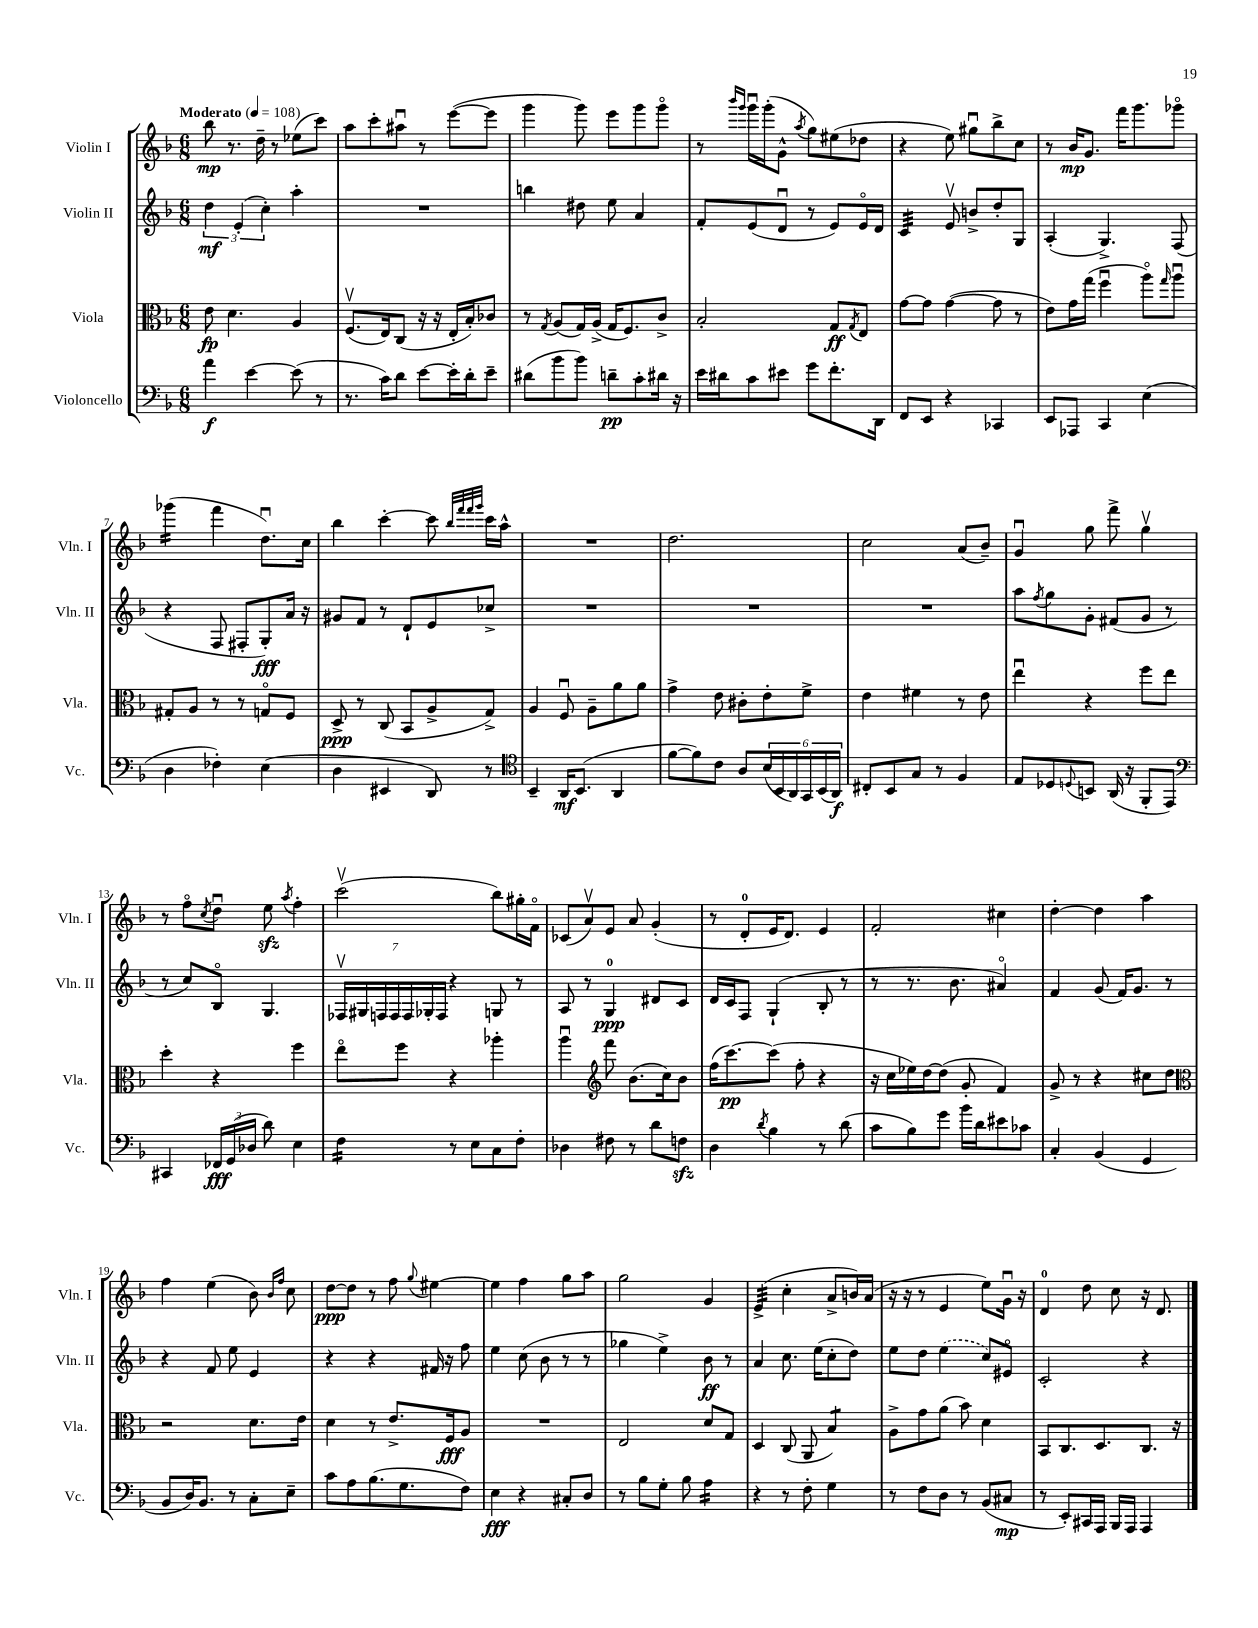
<<
\new StaffGroup <<
\new Staff = "s0" \with { instrumentName = "Violin I" shortInstrumentName = "Vln. I" } {
    \clef treble \key f \major \numericTimeSignature \time 6/8 \tempo "Moderato" 4 = 108
    bes''8\mp r8. d''16-- r8 ees''8( c'''8) |
    a''8 c'''8-. ais''8\downbow r8 e'''8~( e'''8 |
    g'''4 g'''8) e'''8 g'''8 g'''8\flageolet |
    r8 \grace { bes'''16 g'''16 } g'''16\downbow g'''16-.( g'8-^ \acciaccatura { a''8 } g''8) eis''8( des''8 |
    r4 e''8) gis''8\downbow bes''8-> c''8 |
    r8 bes'16\mp g'8. f'''16 g'''8. ges'''8\flageolet |
    ges'''4:16( f'''4 d''8.\downbow) c''16 |
    bes''4 c'''4~-. c'''8 \grace { bes''32 f'''32 f'''32 g'''32 } c'''16 a''16-^ |
    R2. |
    d''2. |
    c''2 a'8( bes'8--) |
    g'4\downbow g''8 f'''8-> g''4\upbow |
    r8 f''8\flageolet \acciaccatura { c''8 } d''8\downbow e''8\sfz \acciaccatura { a''8 } f''4-. |
    c'''2\upbow( bes''8) gis''16-. f'16\flageolet |
    ces'8( a'8\upbow) e'8 a'8 g'4-.( |
    r8 d'8-0-. e'16 d'8.) e'4 |
    f'2-. cis''4 |
    d''4~-. d''4 a''4 |
    f''4 e''4( bes'8) \grace { bes'16 f''16 } c''8 |
    d''8~\ppp d''8 r8 f''8 \appoggiatura { g''8 } eis''4~ |
    eis''4 f''4 g''8 a''8 |
    g''2 g'4 |
    e'4:32->( c''4-. a'8-> b'16) a'16( |
    r16 r16 r8 e'4 e''8) g'16\downbow r16 |
    d'4-0 d''8 c''8 r16 d'8. \bar "|." |
}
\new Staff = "s1" \with { instrumentName = "Violin II" shortInstrumentName = "Vln. II" } {
    \clef treble \key f \major \numericTimeSignature \time 6/8
    \tuplet 3/2 { d''4\mf e'4-.( c''4-.) } a''4-. |
    R2. |
    b''4 dis''8 e''8 a'4 |
    f'8-. e'8( d'8\downbow r8 e'8) e'16\flageolet d'16 |
    c'4:32 e'8\upbow b'8-> d''8-. g8 |
    a4-.( g4.->) f8( |
    r4 f8 fis8-. g8-.\fff) a'16 r16 |
    gis'8 f'8 r8 d'8-! e'8 ces''8-> |
    R2. |
    R2. |
    R2. |
    a''8 \acciaccatura { f''8 } g''8 g'8-. fis'8( g'8 r8 |
    r8 c''8) bes8\flageolet g4. |
    \tuplet 7/4 { fes16\upbow gis16 f16 f16 f16 ges16-. f16 } r4 g8 r8 |
    a8 r8 g4-0\ppp dis'8 c'8 |
    d'16 c'16 f8 g4-!( bes8-. r8 |
    r8 r8. bes'8. ais'4\flageolet) |
    f'4 g'8( f'16) g'8. r8 |
    r4 f'8 e''8 e'4 |
    r4 r4 fis'16 r16 f''8 |
    e''4 c''8( bes'8 r8 r8 |
    ges''4 e''4->) bes'8\ff r8 |
    a'4 c''8. e''16( c''8-. d''8) |
    e''8 d''8 \once \slurDashed e''4( c''8) eis'8\flageolet |
    c'2-. r4 \bar "|." |
}
\new Staff = "s2" \with { instrumentName = "Viola" shortInstrumentName = "Vla." } {
    \clef alto \key f \major \numericTimeSignature \time 6/8
    e'8\fp d'4. a4 |
    f8.\upbow( e16) c8( r16 r16 e16-. bes16-.) ces'8 |
    r8 \acciaccatura { g8 } a8( g16) a16->( g16 f8.) c'8-> |
    bes2-. g8\ff \acciaccatura { g8 } e8 |
    g'8~ g'8 g'4~( g'8 r8 |
    e'8) g'16 g''16( f''4\downbow a''8\flageolet) \grace { g''16 } a''8\downbow |
    gis8-. a8 r8 r8 g8\flageolet f8 |
    d8->\ppp r8 c8( bes,8 a8-> g8->) |
    a4 f8\downbow a8-- a'8 a'8 |
    g'4-> e'8 cis'8-. e'8-. f'8-> |
    e'4 fis'4 r8 e'8 |
    e''4\downbow r4 f''8 e''8 |
    d''4-. r4 f''4 |
    e''8\flageolet f''8 r4 aes''4-. |
    a''4\downbow \clef treble f'''8 bes'8.( c''16) bes'8 |
    f''16( c'''8.~\pp) c'''8( f''8-. r4 |
    r16 c''16 ees''16) d''16~ d''8( g'8-. f'4) |
    g'8-> r8 r4 cis''8 d''8 |
    \clef alto r2 d'8. e'16 |
    d'4 r8 e'8.-> f16\fff a8 |
    R2. |
    e2 d'8 g8 |
    d4 c8( a,8 bes4:8) |
    a8-> g'8 a'8( bes'8) d'4 |
    bes,8 c8. d8. c8. r16 \bar "|." |
}
\new Staff = "s3" \with { instrumentName = "Violoncello" shortInstrumentName = "Vc." } {
    \clef bass \key f \major \numericTimeSignature \time 6/8
    a'4\f e'4~ e'8( r8 |
    r8. c'16) d'8 e'8~ e'16-. d'16-. e'8-- |
    dis'8( bes'8 bes'8) d'8--\pp c'8-. dis'16 r16 |
    e'16 dis'16 c'8 eis'8 g'8 f'8.-. d,16 |
    f,8 e,8 r4 ces,4 |
    e,8 aes,,8 c,4 e4( |
    d4 fes4-.) e4( |
    d4 eis,4 d,8) r8 |
    \clef tenor bes,4-- a,16\mf bes,8.( a,4 |
    f'8~ f'8) c'8 a8 \tuplet 6/4 { bes16( bes,16 a,16) g,16 bes,16( a,16\f) } |
    cis8-. bes,8 g8 r8 f4 |
    e8 des8 \appoggiatura { d8 } b,8 a,16( r16 f,8-. e,8) |
    \clef bass cis,4 \tuplet 3/2 { fes,16\fff g,16( des16 } d'8) e4 |
    f4:16 r8 e8 c8 f8-. |
    des4 fis8 r8 d'8 f8\sfz |
    d4 \acciaccatura { d'8 } bes4 r8 d'8( |
    c'8 bes8) g'8 bes'16 d'16 eis'8 ces'8 |
    c4-. bes,4( g,4 |
    bes,8 d16) bes,8. r8 c8-. e8-- |
    c'8 a8 bes8.( g8. f8) |
    e4\fff r4 cis8-. d8 |
    r8 bes8 g8-. bes8 a4:16 |
    r4 r8 f8-. g4 |
    r8 f8 d8 r8 bes,8( cis8\mp |
    r8 e,8-.) cis,16 a,,16 bes,,16 a,,16 a,,4 \bar "|." |
}
>>
>>
